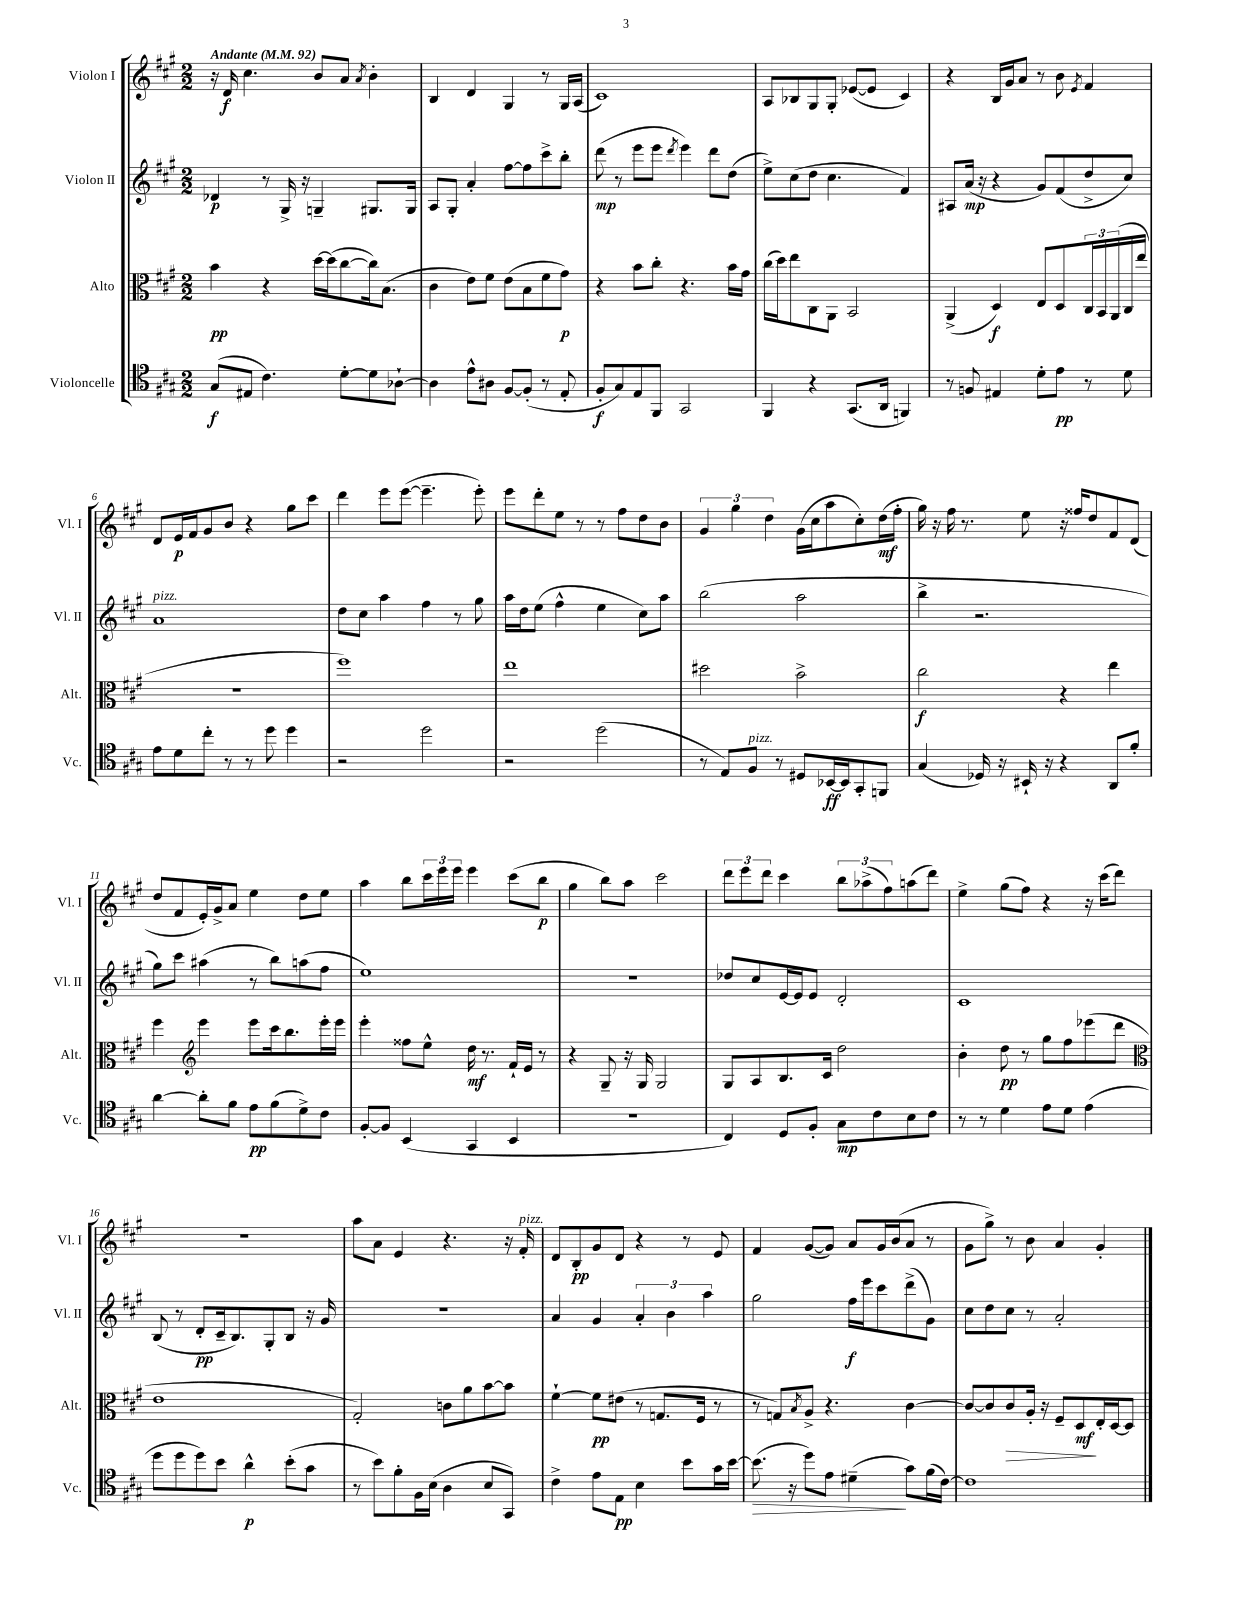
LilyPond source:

<<
\new StaffGroup <<
\new Staff = "s0" \with { instrumentName = "Violon I" shortInstrumentName = "Vl. I" } {
    \clef treble \key a \major \numericTimeSignature \time 2/2 \tempo "Andante" 4 = 92
    r16 d'16\f cis''4. b'8 a'8 \acciaccatura { a'8 } b'4-. |
    b4 d'4 gis4 r8 gis16 a16( |
    cis'1) |
    a8 bes8 gis8 gis8-. ees'8~( ees'8 cis'4) |
    r4 b16 gis'16 a'8 r8 b'8 \acciaccatura { e'8 } fis'4 |
    d'8 e'16\p fis'16 gis'8 b'8 r4 gis''8 cis'''8 |
    d'''4 e'''8 e'''8~( e'''4.-- e'''8-.) |
    e'''8 d'''8-. e''8 r8 r8 fis''8 d''8 b'8 |
    \tuplet 3/2 { gis'4 gis''4 d''4 } gis'16( cis''16 a''8 cis''8-.) d''16\mf( fis''16-. |
    gis''16) r16 fis''16 r8. e''8 r16 fisis''16 d''8 fis'8 d'8( |
    d''8 fis'8 e'16-.) gis'16-> a'8 e''4 d''8 e''8 |
    a''4 b''8 \tuplet 3/2 { cis'''16 e'''16 e'''16 } e'''4 cis'''8( b''8\p |
    gis''4 b''8) a''8 cis'''2 |
    \tuplet 3/2 { d'''8 e'''8 d'''8 } cis'''4 \tuplet 3/2 { b''8 aes''8->( fis''8) } a''8( d'''8) |
    e''4-> gis''8( fis''8) r4 r16 cis'''16( d'''8) |
    R1 |
    a''8 a'8 e'4 r4. r16 fis'16-.^\markup { \italic "pizz." } |
    d'8 b8-.\pp gis'8 d'8 r4 r8 e'8 |
    fis'4 gis'8~( gis'8) a'8 gis'16 b'16( a'8 r8 |
    gis'8 gis''8->) r8 b'8 a'4 gis'4-. \bar "|." |
}
\new Staff = "s1" \with { instrumentName = "Violon II" shortInstrumentName = "Vl. II" } {
    \clef treble \key a \major \numericTimeSignature \time 2/2
    des'4\p r8 gis16-> r16 g4-- gis8. gis16 |
    a8 gis8-. a'4-. fis''8~ fis''8 cis'''8-> b''8-. |
    d'''8\mp( r8 e'''8 e'''8 \acciaccatura { d'''8 } e'''4) d'''8 d''8( |
    e''8->) cis''8( d''8 cis''4. fis'4) |
    ais8 a'16\mp( r16 r4 gis'8) fis'8( d''8-> cis''8) |
    a'1^\markup { \italic "pizz." } |
    d''8 cis''8 a''4 fis''4 r8 gis''8 |
    a''16 d''16 e''8( fis''4-^ e''4 cis''8) a''8 |
    b''2( a''2 |
    b''4-> r2. |
    gis''8) cis'''8 ais''4( r8 b''8) a''8( fis''8 |
    e''1) |
    R1 |
    des''8 cis''8 e'16~ e'16 e'8 d'2-. |
    cis'1 |
    b8( r8 d'8-.\pp cis'16-- b8.) gis8-. b8 r16 gis'16 |
    r1 |
    a'4 gis'4 \tuplet 3/2 { a'4-. b'4 a''4 } |
    gis''2 fis''16\f e'''16 cis'''8 d'''8->( gis'8) |
    cis''8 d''8 cis''8 r8 a'2-. \bar "|." |
}
\new Staff = "s2" \with { instrumentName = "Alto" shortInstrumentName = "Alt." } {
    \clef alto \key a \major \numericTimeSignature \time 2/2
    b'4\pp r4 d''16~ d''16( cis''8~ cis''16) b8.( |
    cis'4 e'8) fis'8 e'8( b8 fis'8 gis'8\p) |
    r4 b'8 cis''8-. r4. b'16 gis'16 |
    cis''16( d''16) e''8 cis8 a,8 b,2 |
    a,4->( d4\f) e8 d8 \tuplet 3/2 { cis16 b,16 a,16( } cis16 e''16 |
    R1 |
    fis''1) |
    e''1 |
    dis''2 b'2-> |
    cis''2\f r4 e''4 |
    fis''4 \clef treble e'''4 e'''8 cis'''16 b''8. e'''16-. e'''16 |
    e'''4-. fisis''8 e''8-^ d''16\mf r8. fis'16-! e'16 r8 |
    r4 gis8-- r16 gis16 gis2 |
    gis8 a8 b8. cis'16 d''2 |
    b'4-. d''8\pp r8 gis''8 fis''8 ees'''8( d'''8 |
    \clef alto e'1 |
    gis2-.) c'8 a'8 b'8~ b'8 |
    fis'4~-! fis'8\pp eis'8( r8 g8. fis16 r8 |
    r8 g8) \acciaccatura { b8 } a8-> r4. cis'4~ |
    cis'8~ cis'8 cis'8\> a16-. r16 fis8-- d8\mf\! e16-. d16~ d8 \bar "|." |
}
\new Staff = "s3" \with { instrumentName = "Violoncelle" shortInstrumentName = "Vc." } {
    \clef tenor \key a \major \numericTimeSignature \time 2/2
    gis8\f( eis8 cis'4.) d'8~-. d'8 aes8~-! |
    aes4 e'8-^ ais8 fis8~ fis8-.( r8 e8-. |
    fis8-.\f gis8) e8 fis,8 gis,2 |
    fis,4 r4 gis,8.( a,16 f,4) |
    r8 f8 eis4 d'8-. e'8\pp r8 d'8 |
    e'8 d'8 cis''8-. r8 r8 d''8 d''4 |
    r2 d''2 |
    r2 d''2( |
    r8 e8) fis8^\markup { \italic "pizz." } r8 dis8 bes,16~\ff bes,16 gis,8-. f,8 |
    gis4( des16) r16 bis,16-! r16 r4 a,8 fis'8-. |
    a'4~ a'8-. fis'8 e'8\pp fis'8( d'8->) cis'8 |
    fis8~-. fis8 b,4( gis,4 b,4 |
    r1 |
    cis4) d8 fis8-. gis8\mp cis'8 b8 cis'8 |
    r8 r8 d'4 e'8 d'8 e'4( |
    d''8 d''8 d''8) b'8 a'4-^\p b'8-.( gis'8 |
    r8 b'8) fis'8-. fis16 b16( a4 b8 gis,8) |
    cis'4-> e'8 e8\pp b4 b'8 gis'16 b'16~ |
    b'8.\>( r16 d''8) e'8 dis'4--\!( gis'8) fis'16( cis'16~) |
    cis'1 \bar "|." |
}
>>
>>
